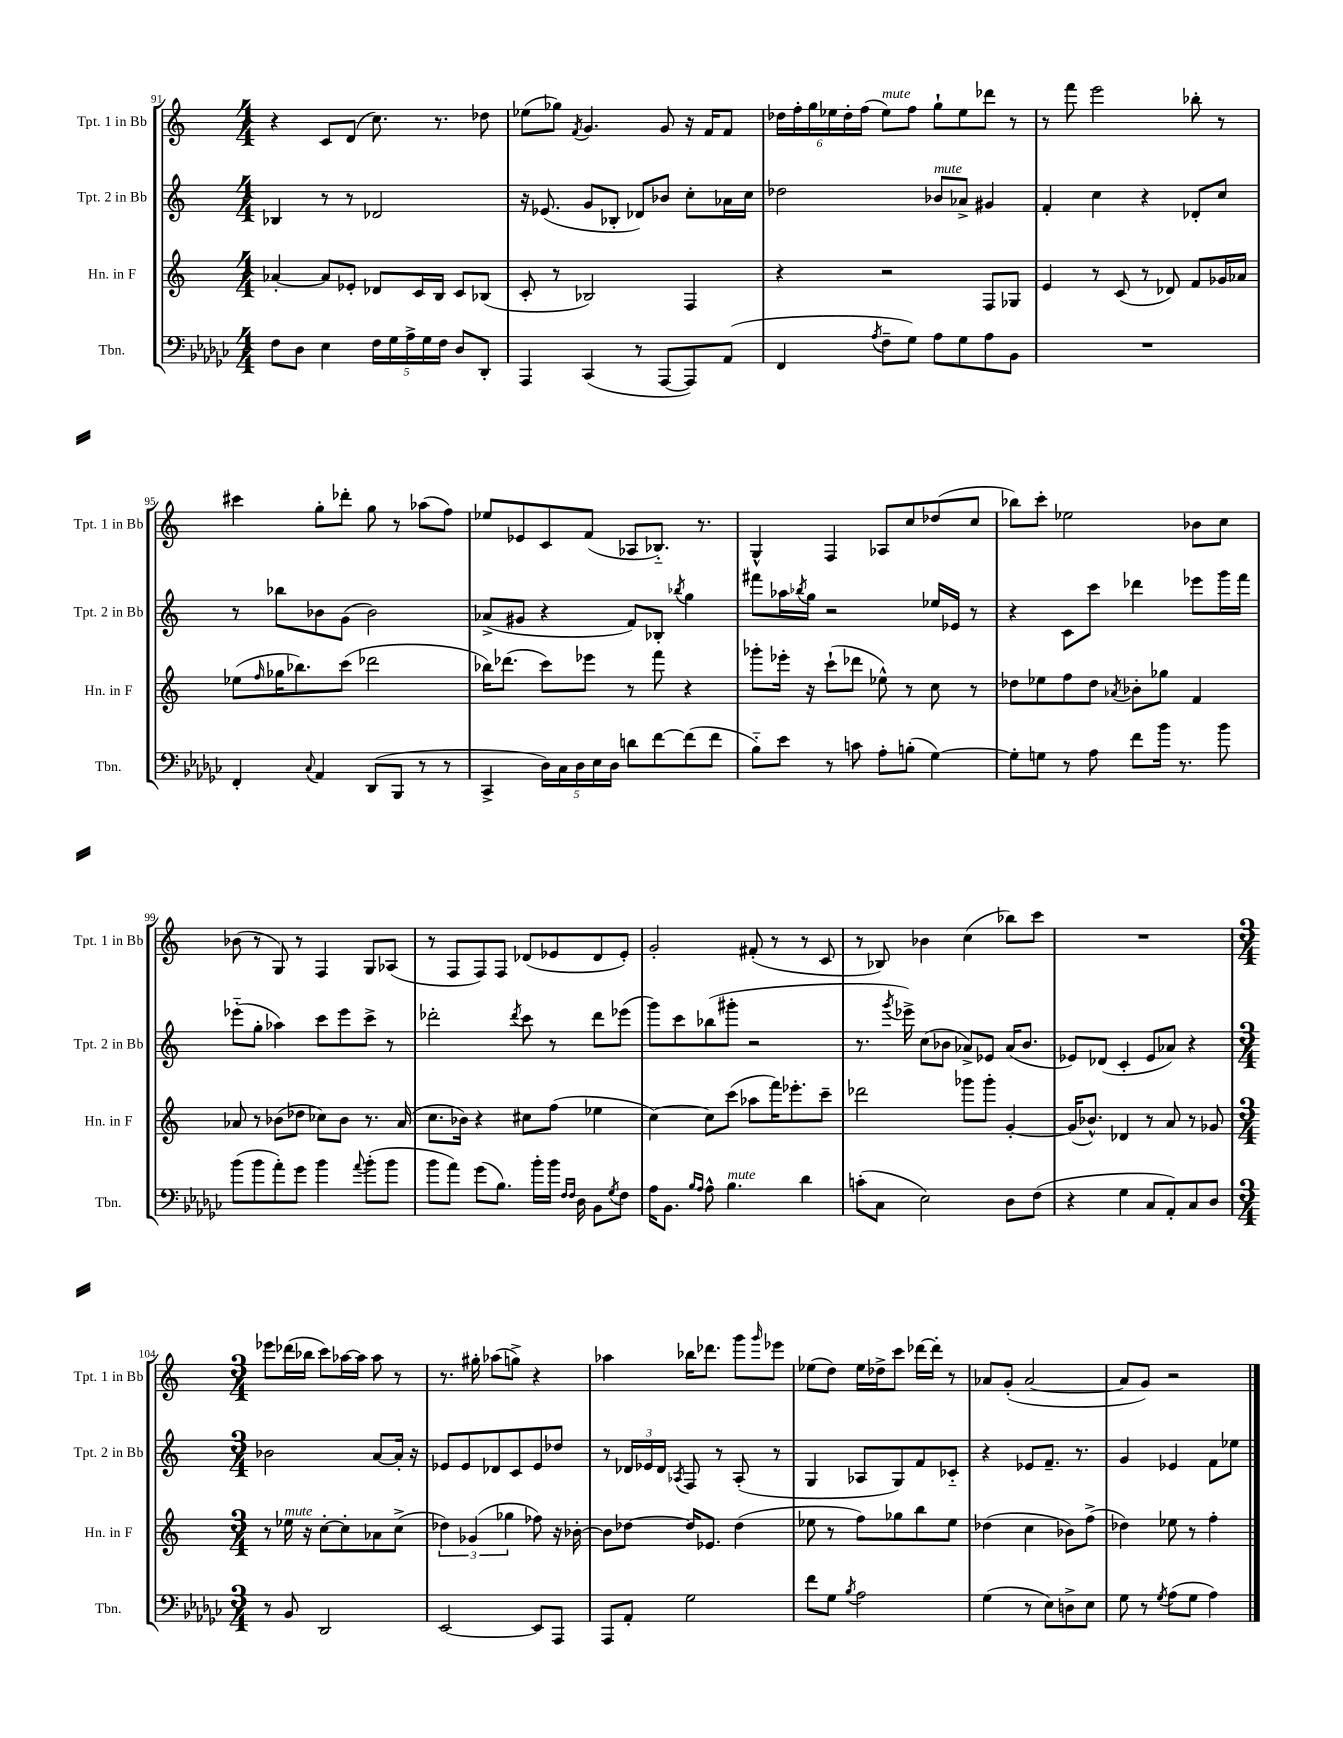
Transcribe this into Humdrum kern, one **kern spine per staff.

**kern	**kern	**kern	**kern
*part4	*part3	*part2	*part1
*staff4	*staff3	*staff2	*staff1
*I"Tbn.	*I"Hn. in F	*I"Tpt. 2 in Bb	*I"Tpt. 1 in Bb
*I'Tbn.	*I'Hn. in F	*I'Tpt. 2 in Bb	*I'Tpt. 1 in Bb
*clefF4	*clefG2	*clefG2	*clefG2
*k[b-e-a-d-g-c-]	*k[]	*k[]	*k[]
*M4/4	*M4/4	*M4/4	*M4/4
=91	=91	=91	=91
8F\L	[4a-X'/	4B-X/	4r
8D-\J	.	.	.
4E-\	8a-/L]	8r	8c/L
.	8e-X'/J	8r	(8d/J
20F\LL	8d-X/L	2d-X/	8.cc\)
20G-\	.	.	.
20A-^\	.	.	.
.	16c/L	.	.
20G-\	.	.	.
.	16B/JJ	.	8.r
20F\JJ	.	.	.
8D-/L	8c/L	.	.
8DD-'/J	(8B-X/J	.	8dd-X\
=92	=92	=92	=92
4AAA-/	8c'/	16r	(8ee-X\L
.	.	(8.e-X/	.
.	8r	.	8gg-X\J)
.	.	.	8qf/
(4CC-/	2B-X/)	8g/L	4.g/
.	.	8B-X'/J	.
8r	.	8d-X/L)	.
[8AAA-/L	.	8b-X/J	8g/
8AAA-/])	4F/	8cc'\L	16r
.	.	.	16f/KL
(8AA-/J	.	16a-X\L	8f/J
.	.	16cc\JJ	.
=93	=93	=93	=93
4FF/	4r	2dd-X\	24dd-X\LL
.	.	.	24ff'\
.	.	.	24gg\
.	.	.	24ee-X\
.	.	.	24dd-'\
.	.	.	(24ff\JJ
8qA-/	.	.	.
!	!	!	!LO:TX:a:i:t=mute
8F~\L	2r	.	8ee-\L)
8G-\J)	.	.	8ff\J
!	!	!LO:TX:a:i:t=mute	!
8A-\L	.	8b-X/L	8gg`\L
8G-\	.	8a-X^/J	8ee-\
8A-\	8F/L	4g#X/	8ddd-X\J
8BB-\J	8G-X/J	.	8r
=94	=94	=94	=94
1r	4e/	4f'/	8r
.	.	.	8fff\
.	8r	4cc\	2eee\
.	(8c/	.	.
.	8r	4r	.
.	8d-X/)	.	.
.	8f/L	8d-X'/L	8bb-X'\
.	16g-X/L	8cc/J	8r
.	16a-X/JJ	.	.
!!LO:LB:g=z
=95	=95	=95	=95
4FF'/	(8ee-X\L	8r	4ccc#X\
.	16qqff/	.	.
.	16gg-X\K	8bb-X\L	.
.	8.bb-X\)	.	.
8qqC-/	.	.	.
4AA-/	.	8b-X\	8gg'\L
.	(8ccc\J	(8g\J	8ddd-X'\J
(8DD-/L	2ddd-X\	2b-\)	8gg\
8BBB-/J	.	.	8r
8r	.	.	(8aa-X\L
8r	.	.	8ff\J)
=96	=96	=96	=96
4CC-^/	16bb-X\KL)	(8a-X^/L	8ee-X/L
.	(8.ddd-X\J	.	.
.	.	8g#X/J	8e-X/
20D-\LL)	8ccc\L)	4r	8c/
20C-\	.	.	.
20D-\	.	.	.
.	8eee-X\J	.	(8f/J
20E-\	.	.	.
20D-\JJ	.	.	.
8dn\L	8r	8f/L)	8A-X/L
[8f\	8fff\	8B-X'/J	8.B-X/J)
.	.	8qbb-X/	.
(8f\]	4r	4gg\	.
.	.	.	8.r
8f\J	.	.	.
=97	=97	=97	=97
8B-\L)	8ggg-X'\L	8fff#X\L	4G^^/
8e-\J	16eee-X'\Jk	16aa-X\L	.
.	.	8qbb-X/	.
.	16r	16gg\JJ	.
8r	(8ccc`\L	2r	4F/
8cn\	8ddd-X\J	.	.
8A-'\L	8ee-X^^\)	.	8A-X/L
(8Bn'\J	8r	.	8cc/
[4G-\)	8cc\	16ee-X/LL	(8dd-X/
.	.	16e-X/JJ	.
.	8r	8r	8cc/J
=98	=98	=98	=98
8G-'\L]	8dd-X\L	4r	8bb-X\L)
8Gn\J	8ee-X\	.	8ccc'\J
8r	8ff\	8c\L	2ee-X\
8A-\	8dd-\J	8ccc\J	.
.	8qa-X/	.	.
8f\L	8b-X'\L	4ddd-X\	.
16b-\Jk	8gg-X\J	.	.
8.r	.	.	.
.	4f/	8eee-X\L	8b-X\L
8b-\	.	16ggg\L	8cc\J
.	.	16fff\JJ	.
!!LO:LB:g=z
=99	=99	=99	=99
(8b-\L	8a-X/	(8eee-X\L	(8b-X\
8b-\	8r	8gg'\J	8r
8a-'\)	(8b-X\L	4aa-X\)	8G/)
8g-\J	8dd-X\J	.	8r
4b-\	8cc-X\L)	8ccc\L	4F/
.	8b-\J	8eee-\	.
8qqa-/	.	.	.
(8b-'\L	8.r	8ccc^\J	8G/L
8b-\J	.	8r	(8A-X/J
.	(16a-/	.	.
=100	=100	=100	=100
8b-\L	8.cc\L	2ddd-X'\	8r
8a-\J)	.	.	8F/L
.	16b-X\Jk)	.	.
(8g-\L	4r	.	8F/)
8.B-\J)	.	.	8F/J
.	.	8qddd-/	.
.	8cc#X\L	8ccc\	(8d-X/L
16b-'\LL	.	.	.
16b-\JJ	(8ff\J	8r	8e-X/
16qqF/LL	.	.	.
16qqF/JJ	.	.	.
16D-\	.	.	.
8BB-\L	4ee-X\	8ddd-\L	8d-/
8qG-/	.	.	.
8F\J	.	(8eee-X\J	8e-'/J)
=101	=101	=101	=101
16A-\KL	[4cc\)	8ggg\L)	2g'/
8.BB-\J	.	.	.
.	.	8ccc\	.
16qqB-/LL	.	.	.
16qqA-/JJ	.	.	.
8A-^^\	8cc\L]	(8bb-X\	.
!LO:TX:a:i:t=mute	!	!	!
4.B-\	(8ccc\J	8ggg#X'\J	.
.	8aa-X\L	2r	(8f#X'/
.	16fff\K)	.	8r
.	8.eee-X'\	.	.
4d-\	.	.	8r
.	8ccc~\J	.	8c/
=102	=102	=102	=102
(8cn'\L	2ddd-X\	8.r	8r
8C-\J	.	.	8B-X/)
.	.	8qggg/	.
.	.	16eee-X^\)	.
2E-\)	.	(8cc\L	4b-X\
.	.	8b-X\J	.
.	8ggg-X\L	8a-X^/L)	(4cc\
.	8ggg-'\J	8e-X/J	.
8D-\L	[4g'/	(16a-/KL	8bb-X\L)
.	.	8.b-/J	.
(8F\J	.	.	8ccc\J
=103	=103	=103	=103
4r	(16g/KL]	8e-X/L)	1r
.	8.b-X^^/J)	.	.
.	.	(8d-X/J	.
4G-\	4d-X/	4c'/	.
8C-/L	8r	8e-/L	.
8AA-'/)	8a/	8a-X/J)	.
8C-/	8r	4r	.
8D-/J	8g-X/	.	.
!!LO:LB:g=z
=104	=104	=104	=104
*M3/4	*M3/4	*M3/4	*M3/4
8r	8r	2b-X\	8eee-X\L
!	!LO:TX:a:i:t=mute	!	!
8BB-/	16ee-X\	.	(16ddd-X\L
.	16r	.	16bb-X\JJ
2DD-/	[8cc'\L	.	8ccc\L)
.	8cc'\]	.	[16aa-X\L
.	.	.	16aa-\JJ]
.	8a-X\	[8a/L	8aa-\
.	(8cc^\J	16a'/Jk]	8r
.	.	16r	.
=105	=105	=105	=105
[2EE-/	6dd-X\)	8e-X/L	8.r
.	.	8e-/	.
.	(6g-X/	.	.
.	.	.	16gg#X'\
.	.	8d-X/	(8aa-X\L
.	6gg-X\	.	.
.	.	8c/	8ggn^\J)
8EE-/L]	8ff-X\)	8e-/	4r
8AAA-/J	16r	8dd-X/J	.
.	[16b-X'\	.	.
=106	=106	=106	=106
8AAA-/L	8b-\L]	8r	4aa-X\
8AA-'/J	[8dd-X\J	24d-X/LL	.
.	.	24e-X/	.
.	.	24d-/JJ	.
.	.	8qA-X/	.
2G-\	16dd-/KL]	8F/	16bb-X\KL
.	8.e-X/J	.	8.ddd-X\J
.	.	8r	.
.	(4dd-\	(8A-'/	8ggg\L
.	.	.	16qqggg/
.	.	8r	8eee-X\J
=107	=107	=107	=107
8f\L	8ee-X\	4G/	(8ee-X\L
8G-\J	8r	.	8dd\J)
8qB-/	.	.	.
2A-\	8ff\L)	8A-X/L	16ee-\LL
.	.	.	16dd-X^\J
.	8gg-X\	8G/)	8ccc\J
.	8bb\	8f/	[16ddd-X\LL
.	.	.	16ddd-'\JJ]
.	8ee-\J	8c-X/J	8r
=108	=108	=108	=108
(4G-\	(4dd-X\	4r	8a-X/L
.	.	.	(8g'/J
8r	4cc\	8e-X/L	[2a-/
8E-\L)	.	8.f~/J	.
8Dn^\	8b-X\L)	.	.
.	.	8.r	.
8E-\J	(8ff^\J	.	.
=109	=109	=109	=109
8G-\	4dd-X\)	4g/	8a-/L]
8r	.	.	8g/J)
8qG-/	.	.	.
(8A-\L	8ee-X\	4e-X/	2r
8G-\J	8r	.	.
4A-\)	4ff'\	8f\L	.
.	.	8ee-X\J	.
==	==	==	==
*-	*-	*-	*-
